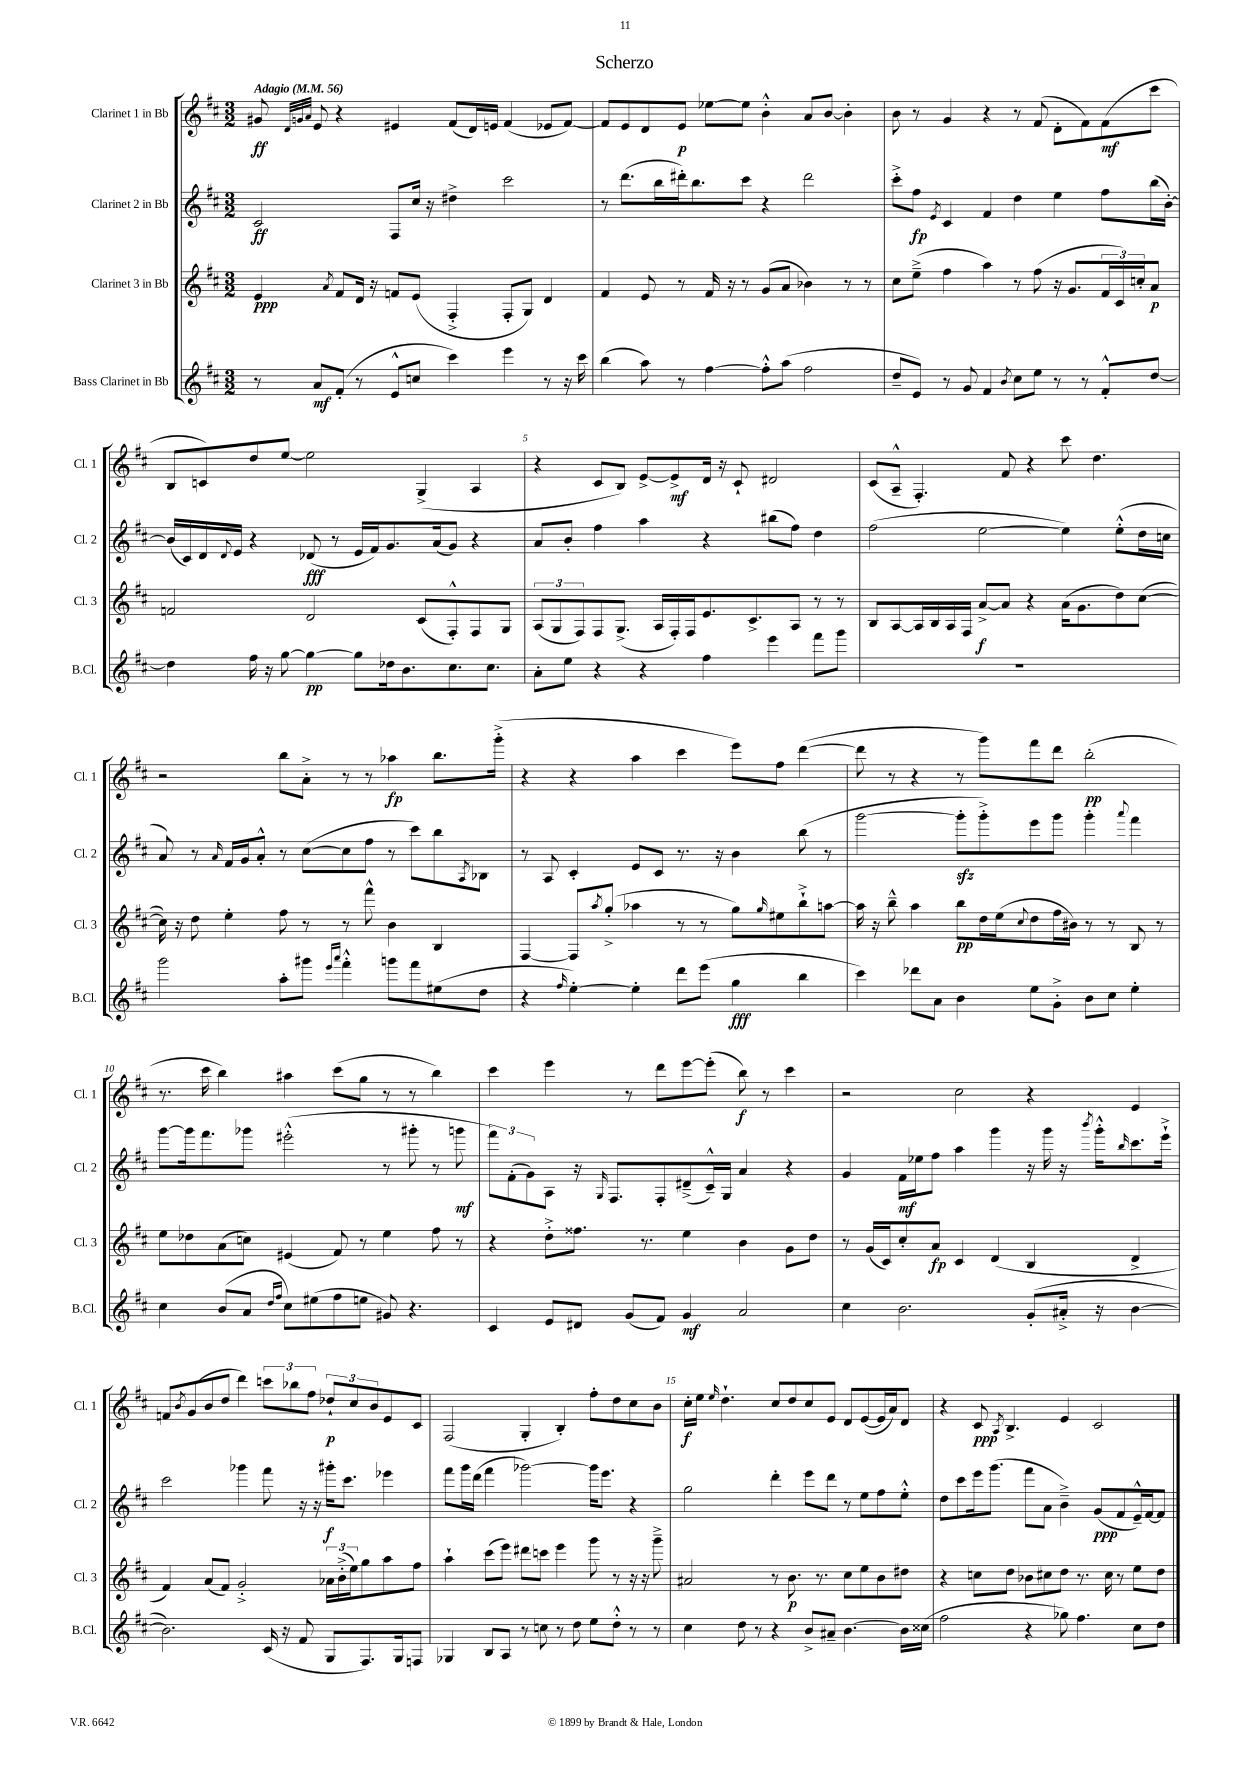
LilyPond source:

\header { title = "Scherzo" }
<<
\new StaffGroup <<
\new Staff = "s0" \with { instrumentName = "Clarinet 1 in Bb" shortInstrumentName = "Cl. 1" } {
    \clef treble \key d \major \numericTimeSignature \time 3/2 \tempo "Adagio" 4 = 56
    gis'8\ff \grace { d'32 g'32 a'32 } e'8 r4 eis'4 fis'8( d'16) e'16 fis'4( ees'8 fis'8~) |
    fis'8 e'8 d'8 e'8\p ees''8~ ees''8 b'4-.-^ a'8 b'8~ b'4-. |
    b'8 r8 g'4 r4 r8 fis'8( d'8-. fis'8) fis'8\mf( cis'''8 |
    b8 c'8) d''8 e''8~ e''2 g4->( a4 |
    r4 cis'8 b8) e'8~-> e'8->\mf d'16 r16 cis'8-! dis'2 |
    cis'8( a8---^ fis4.-.) fis'8 r4 cis'''8 d''4. |
    r2 b''8 a'8-.-> r8 r8 aes''4\fp b''8. g'''16-.->( |
    r4 r4 a''4 cis'''4 e'''8) fis''8 d'''4~( |
    d'''8 r8 r4 r8 g'''8) fis'''8 d'''8 b''2-.\pp( |
    r8. cis'''16 b''4) ais''4 cis'''8( g''8 r8 r8 b''4) |
    cis'''4 e'''4 r8 d'''8 e'''8~ e'''8-.( b''8\f) r8 cis'''4 |
    r2 cis''2 r4 e'4 |
    f'8 \acciaccatura { b'8 } g'8( b'8 d''8 d'''4) \tuplet 3/2 { c'''8 bes''8 fis''8 } \tuplet 3/2 { des''8-!\p cis''8 b'8 } e'8 cis'8 |
    fis2( g4-. b4-.) fis''8-. d''8 cis''8 b'8 |
    cis''16-.\f e''16 \grace { e''16 } d''4.-! cis''8 d''8 cis''8 e'8 d'8 e'8~( e'16 a'16) d'8 |
    r4 cis'8\ppp \acciaccatura { a8 } b4.-> e'4 cis'2 \bar "|." |
}
\new Staff = "s1" \with { instrumentName = "Clarinet 2 in Bb" shortInstrumentName = "Cl. 2" } {
    \clef treble \key d \major \numericTimeSignature \time 3/2
    cis'2\ff fis8 cis''16 r16 dis''4-> cis'''2 |
    r8 d'''8.( b''16 dis'''16-.) b''8. cis'''8 r4 dis'''2 |
    cis'''8-.-> fis''8\fp \acciaccatura { e'8 } cis'4 fis'4 d''4 e''4 fis''8 b''16( b'16~-.) |
    b'16( cis'16) d'16 \appoggiatura { d'8 } e'16 r4 des'8\fff( r8 e'16 fis'16) g'8. a'16( g'8) r4 |
    a'8 b'8-. fis''4 a''4 r4 bis''8( fis''8) d''4 |
    fis''2( e''2~ e''4) e''8-.-^( d''16 c''16 |
    a'8) r8 \grace { a'16 } fis'16 g'16 a'8-.-^ r8 cis''8~( cis''8 fis''8 r8 cis'''8) b''8 \acciaccatura { a8 } bes8 |
    r8 a8 cis'4-. e'8 cis'8 r8. r16 b'4 b''8( r8 |
    g'''2~ g'''8-.\sfz g'''8-.->) e'''8 g'''8 g'''4-. \appoggiatura { a'''8 } fis'''4 |
    g'''8~ g'''16 fis'''8. ges'''8 eis'''2-.-^( r8 gis'''8-. r8 g'''8\mf |
    \tuplet 3/2 { fis'''8) fis'8-.( g'8) } a8 r16 \grace { g16 } fis8. fis8-. dis'8--->( cis'16---^) g16 a'4 r4 |
    g'4 fis'16\mf ees''16 fis''8 a''4 g'''4 r16 g'''16 r16 \acciaccatura { b'''8 } g'''16-.-^ \grace { b''16 } cis'''8. e'''16-!-> |
    cis'''2 ges'''4 fis'''8 r16 r16 gis'''16-.\f cis'''8. ees'''4 |
    fis'''8 g'''16 d'''16( fis'''4 ges'''2~) ges'''16 e'''8. r4 |
    g''2 d'''4-. e'''8 d'''8 r8 e''8 fis''8 e''8-.-^ |
    d''8 cis'''8 e'''16 g'''8.( fis'''8 a'8 b'4--->) g'8\ppp( fis'8 e'16---^) fis'16~ fis'8 \bar "|." |
}
\new Staff = "s2" \with { instrumentName = "Clarinet 3 in Bb" shortInstrumentName = "Cl. 3" } {
    \clef treble \key d \major \numericTimeSignature \time 3/2
    e'4\ppp \acciaccatura { a'8 } fis'8 d'16 r16 f'8 e'8( fis4-.-> fis8-. g8) d'4 |
    fis'4 e'8 r8 fis'16 r16 r8 g'8( a'8 bes'4) r8 r8 |
    cis''8 e''8--->( fis''4 a''4) r8 fis''8( r16 g'8. \tuplet 3/2 { fis'16 cis'16) c''16-. } a'8\p |
    f'2 d'2 cis'8( fis8-.-^) fis8 g8 |
    \tuplet 3/2 { a8( g8 fis8) } fis8 g8.->( a16 fis16-.) fis16 e'8. cis'8.-> a8 r8 r8 |
    b8 a8~ a16 b16 a16 fis16 a'8~->\f a'8 r4 a'16( g'8. d''8) cis''8~( |
    cis''16) r16 d''8 e''4-. fis''8 r8 r8 fis'''8-^ b'4 b4 |
    fis4~ fis8 \acciaccatura { a''8 } g''8-.->( aes''4 r8 r8 g''8) \grace { g''16 } eis''8 b''8-!-> a''8~ |
    a''16 r16 b''8---^ a''4 b''8\pp d''16 e''16( \appoggiatura { cis''8 } d''8 fis''16 bis'16) r8 r8 b8 r8 |
    e''8 des''8 a'8( c''8) eis'4( fis'8) r8 e''4 fis''8 r8 |
    r4 d''8-.-> fisis''8. r8. e''4 b'4 g'8 d''8 |
    r8 g'16( cis'16) cis''8-. a'8\fp cis'4 d'4( b4 d'4-> |
    fis'4) a'8( fis'8) g'2-.-> \tuplet 3/2 { aes'16 b'16-.->( e''16) } g''8 a''8 fis''8 |
    a''4-! cis'''8( e'''8) dis'''8 c'''8 e'''4 g'''8 r8 r16 r16 g'''8---> |
    ais'2 r8 b'8.\p r8. cis''8 e''8 b'8 dis''8 |
    r4 c''8 d''8 bes'8 cis''8 d''8 r8. cis''16 r8 e''8 d''8 \bar "|." |
}
\new Staff = "s3" \with { instrumentName = "Bass Clarinet in Bb" shortInstrumentName = "B.Cl." } {
    \clef treble \key d \major \numericTimeSignature \time 3/2
    r8 a'8\mf fis'8-.( r8 e'8-^ c''8 cis'''4) e'''4 r8 r16 cis'''16 |
    b''4( a''8) r8 fis''4~ fis''8-.-^ a''8( fis''2 |
    d''8-- e'8) r8 g'8 fis'4 \acciaccatura { b'8 } cis''8 e''8 r8 r8 fis'8-.-^ d''8~ |
    d''4 fis''16 r16 g''8~ g''4~\pp g''8 des''16 b'8. cis''8. cis''8. |
    a'8-. e''8 r4 r4 fis''4 e'''4 fis'''8 g'''8 |
    R1. |
    g'''2 a''8-. gis'''8 \grace { e'''16 a'''16 } fis'''4-.-^ g'''8 fis'''8 eis''8( d''8 |
    r4 \grace { fis''16 } e''4~-.) e''4-. d'''8 e'''8( g''4\fff b''4 |
    cis'''4) des'''8 a'8 b'4 e''8 g'8-.-> b'8 cis''8 e''4-. |
    cis''4 b'8( a'8 \grace { d''16 fis''16 } cis''8) eis''8( fis''8 e''8 gis'8) r4. |
    cis'4 e'8 dis'8 g'8( fis'8) g'4\mf a'2 |
    cis''4 b'2. g'8-.( ais'16-.-> r16 b'4~ |
    b'2.) cis'16( r16 fis'8 g8 fis8.) g16 f8 |
    ges4 b8 a8 r8 c''8 r8 d''8 e''8 d''8-.-^ r8 r8 |
    cis''4 d''8 r8 r4 b'8-> ais'8-- b'4.~ b'16 cisis''16( |
    fis''2 r4 ges''8) fis''4. cis''8 d''8 \bar "|." |
}
>>
>>
\layout { \context { \Score \override BarNumber.break-visibility = ##(#f #t #t) barNumberVisibility = #(every-nth-bar-number-visible 5) } }
